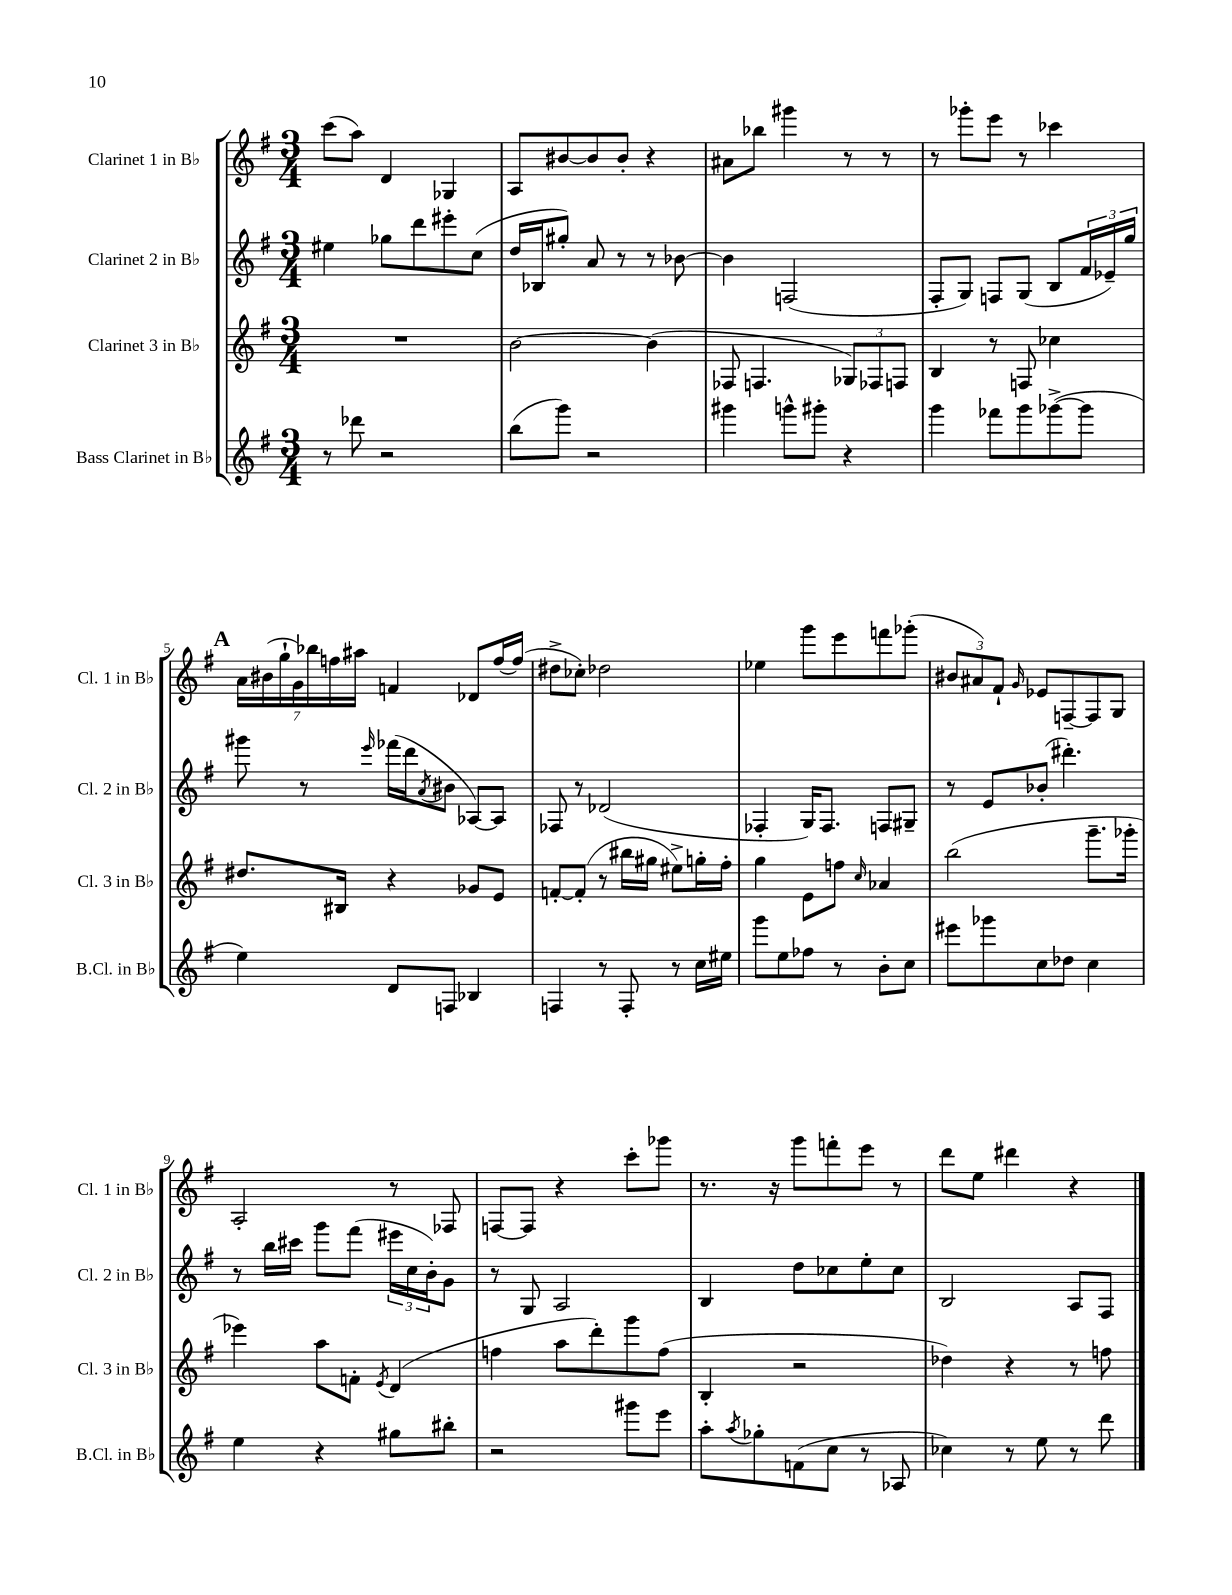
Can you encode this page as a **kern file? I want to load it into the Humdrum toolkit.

**kern	**kern	**kern	**kern
*staff4	*staff3	*staff2	*staff1
*clefG2	*clefG2	*clefG2	*clefG2
*k[f#]	*k[f#]	*k[f#]	*k[f#]
*M3/4	*M3/4	*M3/4	*M3/4
8r	2.r	4ee#	(8ccc
8ddd-	.	.	8aa)
2r	.	8gg-	4d
.	.	8ddd	.
.	.	8eee#'	4G-
.	.	(8cc	.
=	=	=	=
(8bb	[2b	16dd	8A
.	.	16B-	.
8ggg)	.	8gg#')	[8b#
2r	.	8a	8b#]
.	.	8r	8b#'
.	(4b]	8r	4r
.	.	[8b-	.
=	=	=	=
4ggg#	8F-	4b-]	8a#
.	4.F	.	8bb-
8ggg^^	.	(2F	4ggg#
8ggg#'	.	.	.
4r	12G-)	.	8r
.	12F-	.	.
.	.	.	8r
.	12F	.	.
=	=	=	=
4ggg	4B	8F#'	8r
.	.	8G)	8ggg-'
8fff-	8r	8F	8eee
8ggg	8F	(8G	8r
([8ggg-^	4cc-	8B	4ccc-
8ggg-]	.	24f#	.
.	.	24e-~)	.
.	.	24gg	.
=	=	=	=
4ee)	8.dd#	8ggg#	28a
.	.	.	(28b#
.	.	.	28gg`
.	.	.	28g)
.	.	8r	.
.	.	.	28bb-
.	.	.	28ff
.	16B#	.	.
.	.	.	28aa#
.	.	16qqeee	.
8d	4r	(16fff-	4f
.	.	16ddd	.
.	.	8qa	.
8F	.	8b#	.
4B-	8g-	[8A-)	8d-
.	8e	8A-]	[16ff
.	.	.	(16ff]
=	=	=	=
4F	[8f'	8F-	8dd#^
.	(8f']	8r	8cc-')
8r	8r	(2d-	2dd-
8F'	16bb#	.	.
.	16gg#	.	.
8r	8ee#^)	.	.
16cc	16gg'	.	.
16ee#	16ff#'	.	.
=	=	=	=
8ggg	4gg	4F-'	4ee-
8ee	.	.	.
8ff-	8e	16G)	8ggg
.	.	8.F-	.
8r	8ff	.	8eee
.	16qqcc	.	.
8b'	4a-	8F	8fff
8cc	.	8G#~	(8ggg-'
=	=	=	=
8eee#	(2bb	8r	12b#
.	.	.	12a#)
8ggg-	.	8e	.
.	.	.	12f#`
.	.	.	16qqg
8cc	.	(8b-'	8e-
8dd-	.	4.ddd#')	[8F~
4cc	8.ggg~	.	8F]
.	.	.	8G
.	16ggg-'	.	.
=	=	=	=
4ee	4eee-)	8r	2A'
.	.	16bb	.
.	.	16ccc#	.
4r	8aa	8ggg	.
.	8f'	(8fff#	.
.	8qe	.	.
8gg#	(4d	24eee#	8r
.	.	24cc	.
.	.	24b')	.
8bb#'	.	8g	8F-
=	=	=	=
2r	4ff	8r	[8F
.	.	8G	8F]
.	8aa	2A	4r
.	8ddd')	.	.
8ggg#	8ggg	.	8ccc'
8eee	(8ff	.	8ggg-
=	=	=	=
8aa'	4B'	4B	8.r
8qaa	.	.	.
8gg-'	.	.	.
.	.	.	16r
(8f	2r	8dd	8ggg
8cc	.	8cc-	8fff'
8r	.	8ee'	8eee
8A-	.	8cc-	8r
=	=	=	=
4cc-)	4dd-)	2B	8ddd
.	.	.	8ee
8r	4r	.	4ddd#
8ee	.	.	.
8r	8r	8A	4r
8ddd	8ff	8F#	.
==	==	==	==
*-	*-	*-	*-
